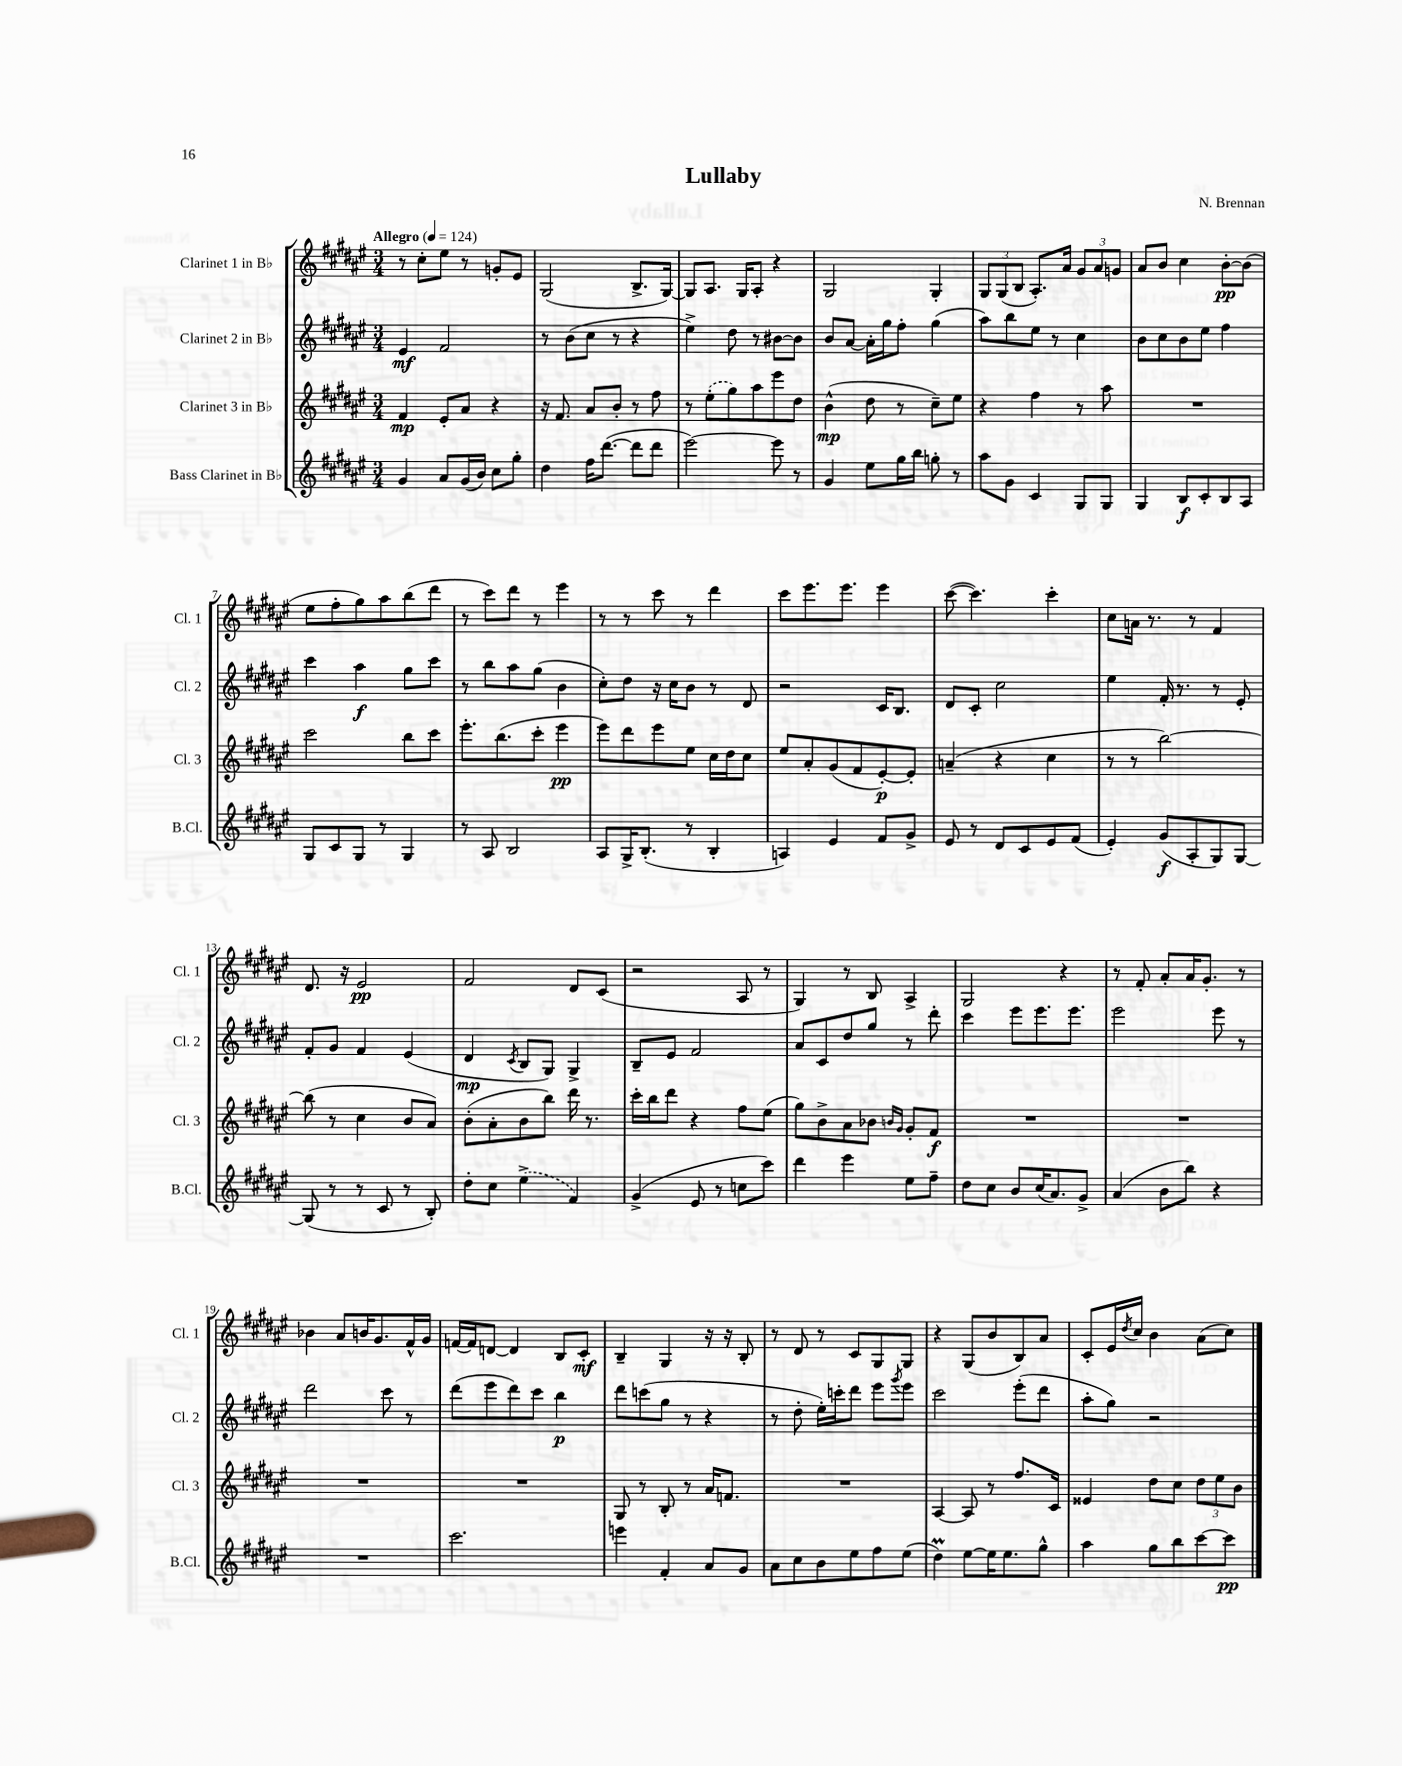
\header { title = "Lullaby" composer = "N. Brennan" }
<<
\new StaffGroup <<
\new Staff = "s0" \with { instrumentName = "Clarinet 1 in Bb" shortInstrumentName = "Cl. 1" } {
    \clef treble \key fis \major \numericTimeSignature \time 3/4 \tempo "Allegro" 4 = 124
    r8 cis''8-. eis''8 r8 g'8-. eis'8 |
    gis2( b8.-> gis16~) |
    gis8 ais8. gis16 ais8-. r4 |
    gis2 gis4-. |
    \tuplet 3/2 { gis8 gis8( b8 } ais8.-.) ais'16 \tuplet 3/2 { gis'8 ais'8 g'8 } |
    ais'8 b'8 cis''4 b'8~-.\pp b'8( |
    eis''8 fis''8-. gis''8) ais''8 b''8( dis'''8 |
    r8 cis'''8) dis'''8 r8 eis'''4 |
    r8 r8 cis'''8 r8 dis'''4 |
    cis'''8 eis'''8. eis'''8. eis'''4 |
    cis'''8~( cis'''4.) cis'''4-. |
    cis''8 a'16 r8. r8 fis'4 |
    dis'8. r16 eis'2\pp |
    fis'2 dis'8 cis'8( |
    r2 ais8 r8 |
    gis4) r8 b8 ais4-> |
    gis2 r4 |
    r8 fis'8-. ais'8-. ais'16 gis'8.-. r8 |
    bes'4 ais'8 b'16 gis'8. fis'16-^ gis'16 |
    f'16~ f'16 d'8~ d'4 b8 cis'8-.\mf |
    b4-- gis4 r16 r16 b8-. |
    r8 dis'8 r8 cis'8 gis8 gis8 |
    r4 gis8( b'8 b8) ais'8 |
    cis'8-. eis'16 \acciaccatura { dis''8 } cis''16 b'4 ais'8( cis''8) \bar "|." |
}
\new Staff = "s1" \with { instrumentName = "Clarinet 2 in Bb" shortInstrumentName = "Cl. 2" } {
    \clef treble \key fis \major \numericTimeSignature \time 3/4
    eis'4\mf fis'2 |
    r8 b'8( cis''8 r8 r4 |
    eis''4->) dis''8 r8 bis'8~ bis'8 |
    b'8 ais'8~ ais'16-. gis''16 fis''8-. gis''4( |
    ais''8) b''8 eis''8 r8 cis''4 |
    b'8 cis''8 b'8 eis''8 fis''4 |
    cis'''4 ais''4\f gis''8 cis'''8 |
    r8 b''8 ais''8 gis''8( b'4 |
    cis''8-.) dis''8 r16 cis''16 b'8 r8 dis'8 |
    r2 cis'16 b8. |
    dis'8 cis'8-. cis''2 |
    eis''4 fis'16-. r8. r8 eis'8-. |
    fis'8-. gis'8 fis'4 eis'4( |
    dis'4\mp \acciaccatura { cis'8 } b8 gis8) gis4-> |
    b8-- eis'8 fis'2 |
    ais'8 cis'8 dis''8 gis''8 r8 dis'''8-. |
    cis'''4 eis'''8 eis'''8. eis'''8. |
    eis'''2 eis'''8 r8 |
    dis'''2 cis'''8 r8 |
    dis'''8( eis'''8 dis'''8) cis'''8 b''4\p |
    dis'''8 c'''8( gis''8 r8 r4 |
    r8 dis''8-. eis''16-.) c'''16-. dis'''8 eis'''8 \acciaccatura { gis'''8 } eis'''8 |
    cis'''2 eis'''8-.( dis'''8 |
    ais''8-. gis''8) r2 \bar "|." |
}
\new Staff = "s2" \with { instrumentName = "Clarinet 3 in Bb" shortInstrumentName = "Cl. 3" } {
    \clef treble \key fis \major \numericTimeSignature \time 3/4
    fis'4\mp eis'8-. ais'8 r4 |
    r16 fis'8. ais'8 b'8-. r8 fis''8 |
    r8 \once \slurDashed eis''8-.( gis''8) ais''8 eis'''8 dis''8 |
    b'4-^\mp( dis''8 r8 cis''8--) eis''8 |
    r4 fis''4 r8 ais''8 |
    R2. |
    cis'''2 b''8 cis'''8 |
    eis'''8.-. b''8.( cis'''8-. eis'''4\pp |
    eis'''8) dis'''8 eis'''8 eis''8 cis''16 dis''16 cis''8 |
    eis''8 ais'8-. gis'8( fis'8 eis'8~-.\p) eis'8-. |
    a'4--( r4 cis''4 |
    r8 r8 b''2~) |
    b''8( r8 cis''4 b'8 ais'8) |
    b'8-.( ais'8-. b'8 b''8) dis'''16 r8. |
    cis'''16-. b''16 dis'''8 r4 fis''8 eis''8( |
    gis''8) b'8-> ais'8 bes'8 \grace { b'16 gis'16 } gis'8-. fis'8\f |
    R2. |
    R2. |
    R2. |
    R2. |
    gis8 r8 b8-. r8 ais'16 f'8. |
    R2. |
    ais4~ ais8 r8 fis''8. cis'16 |
    eisis'4 dis''8 cis''8 \tuplet 3/2 { dis''8 eis''8 b'8 } \bar "|." |
}
\new Staff = "s3" \with { instrumentName = "Bass Clarinet in Bb" shortInstrumentName = "B.Cl." } {
    \clef treble \key fis \major \numericTimeSignature \time 3/4
    gis'4 ais'8 gis'16( b'16) cis''8 gis''8-. |
    dis''4 fis''16 dis'''8.~( dis'''8 dis'''8 |
    eis'''2~) eis'''8 r8 |
    gis'4 eis''8 gis''16 b''16 g''8-. r8 |
    ais''8 gis'8 cis'4 gis8 gis8 |
    gis4 b8\f cis'8-. b8 ais8 |
    gis8 cis'8 gis8 r8 gis4 |
    r8 ais8 b2 |
    ais8 gis16-> b8.-.( r8 b4-. |
    a4) eis'4 fis'8 gis'8-> |
    eis'8 r8 dis'8 cis'8 eis'8 fis'8( |
    eis'4-.) gis'8\f( ais8-. gis8) gis8~ |
    gis8( r8 r8 cis'8 r8 b8-.) |
    dis''8-. cis''8 \once \slurDashed eis''4->( fis'4) |
    gis'4->( eis'8 r8 c''8 cis'''8) |
    dis'''4 eis'''4 eis''8 fis''8-- |
    dis''8 cis''8 b'8 cis''16( ais'8.) gis'8-> |
    ais'4( b'8 b''8) r4 |
    R2. |
    cis'''2. |
    e'''4 fis'4-. ais'8 gis'8 |
    ais'8 cis''8 b'8 eis''8 fis''8 eis''8( |
    dis''4\prall) eis''8~ eis''16 eis''8. gis''8-^ |
    ais''4 gis''8 b''8 cis'''8~ cis'''8\pp \bar "|." |
}
>>
>>
